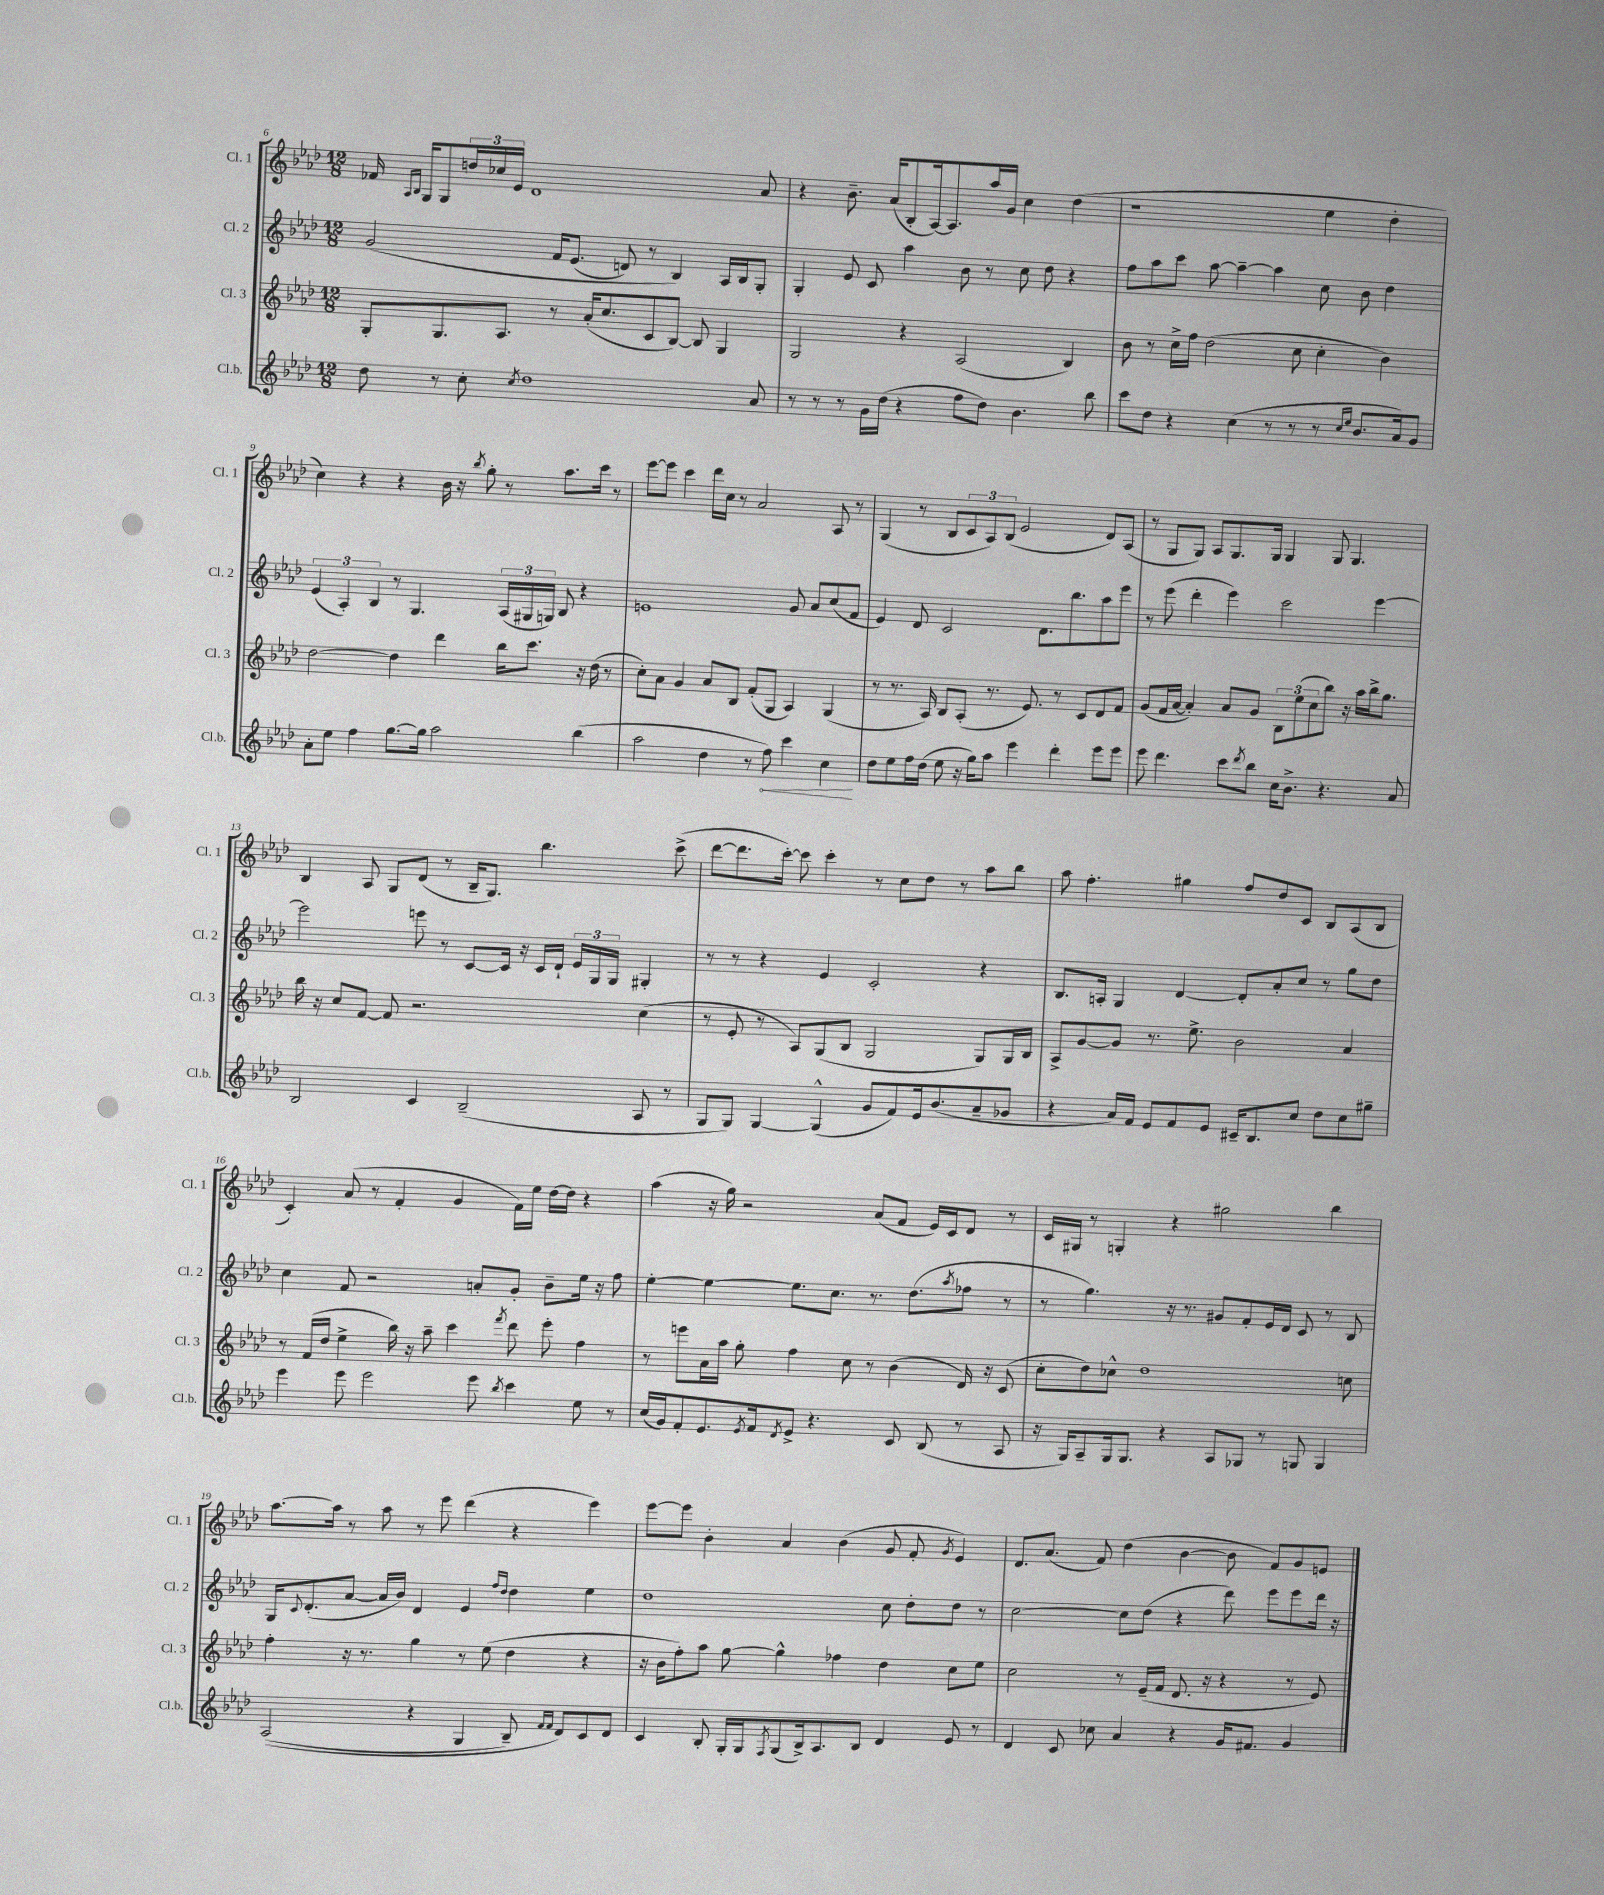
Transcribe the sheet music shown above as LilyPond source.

<<
\new StaffGroup <<
\new Staff = "s0" \with { instrumentName = "Cl. 1" shortInstrumentName = "Cl. 1" } {
    \clef treble \key aes \major \numericTimeSignature \time 12/8
    fes'16 \grace { aes16 bes16 } g16 g8 \tuplet 3/2 { d''16 ces''16 ees'16 } des'1 aes'8 |
    r4 bes'8.-- aes'16( bes8-. aes16~) aes8. aes''16 g'16 c''4 des''4( |
    r1 ees''4 des''4-. |
    c''4) r4 r4 bes'16 r16 \acciaccatura { bes''8 } g''8-. r8 aes''8. c'''16 r8 |
    ees'''8~ ees'''8 c'''4 des'''16 c''16 r8 aes'2 aes8 r8 |
    g4( r8 bes8 \tuplet 3/2 { c'8 aes8) bes8( } ees'2 des'8) aes8( |
    r8 g8 g8) aes8 g8. g16 g4 g8 g4. |
    bes4 aes8 g8 des'8( r8 bes16-- g8.) bes''4. c'''8->( |
    des'''8~ des'''8. c'''16~-.) c'''8 c'''4-. r8 c''8 des''8 r8 aes''8 bes''8 |
    aes''8 f''4.-. gis''4 f''8 des''8 c'8 bes8 aes8( bes8 |
    c'4-.) aes'8( r8 f'4-. g'4 f'16) ees''16 des''16~ des''16 r4 |
    aes''4( r16 g''16) r2 aes'8( f'8 ees'16) c'16 des'8 r8 |
    c'16 gis16 r8 g4-. r4 gis''2 bes''4 |
    aes''8.~ aes''16 r8 aes''8 r8 ees'''8 des'''4( r4 ees'''4) |
    ees'''8~ ees'''8 bes'4-. aes'4 bes'4( g'8 f'8-. \acciaccatura { g'8 } ees'4) |
    des'8. aes'8.( f'8) des''4( bes'4~ bes'8 f'8) g'8 e'8 \bar "|." |
}
\new Staff = "s1" \with { instrumentName = "Cl. 2" shortInstrumentName = "Cl. 2" } {
    \clef treble \key aes \major \numericTimeSignature \time 12/8
    g'2\( f'16 ees'8.( d'8) r8 bes4\) aes16 bes16 g8-. |
    g4-. ees'8 c'8 aes''4 bes'8 r8 c''8 des''8 r4 |
    f''8 aes''8 c'''8 aes''8~ aes''4~-- aes''4 c''8 bes'8 des''4 |
    \tuplet 3/2 { ees'4( aes4-.) bes4 } r8 g4. \tuplet 3/2 { aes16( gis16 g16) } bes8 r4 |
    e'1 g'8 aes'8 c''8( f'8 |
    ees'4) des'8 c'2 des'8. bes''8. aes''8 ees'''8 |
    r8 ees'''8( des'''4-. ees'''4) c'''2 ees'''4~ |
    ees'''2 e'''8 r8 c'8~ c'16 r16 c'16 des'16-! \tuplet 3/2 { ees'16 g16 g16 } gis4-. |
    r8 r8 r4 ees'4 c'2-. r4 |
    bes8. a16-. g4 des'4~ des'8-. aes'8-. c''8 r8 g''8 des''8 |
    c''4 f'8 r2 a'8-. g'8-. bes'8-- ees''16 r16 f''8 |
    ees''4~-. ees''4~ ees''8. c''8. r8. des''8.( \acciaccatura { aes''8 } fes''8 r8 |
    r8 g''4.) r16 r8. gis'8 f'8-. ees'16 des'16 c'8 r8 bes8 |
    g16 \appoggiatura { c'8 } des'8.-.( aes'8~ aes'16 bes'16) des'4 ees'4 \grace { f''16 des''16 } des''4 ees''4 |
    des''1 c''8 des''8-. des''8 r8 |
    c''2~ c''8 des''8( r4 des'''8) ees'''8 ees'''8 des'''16 r16 \bar "|." |
}
\new Staff = "s2" \with { instrumentName = "Cl. 3" shortInstrumentName = "Cl. 3" } {
    \clef treble \key aes \major \numericTimeSignature \time 12/8
    g8-. g8. aes8. r8 aes'16-.( c''8. c'8 bes8~) bes8 g4 |
    g2 r4 aes2( bes4) |
    bes'8 r8 c''16-> f''16 des''2( c''8 c''4-. bes'4) |
    des''2~ des''4 des'''4 bes''16 c'''8. r16 des''16( r8 |
    c''8-.) aes'8 g'4 aes'8 bes8 f'8-.( g8 aes4) g4( |
    r8 r8. aes16) bes8 aes8-.( r8. ees'8.) r8 c'8 des'8 f'8 |
    g'8( f'16 aes'16~ aes'4-.) aes'8 g'8 \tuplet 3/2 { bes8 ees''8( c''8 } bes''8) r16 aes''16 bes''16-> g''8. |
    bes''16 r16 c''8 f'8~ f'8 r2. c''4( |
    r8 ees'8-. r8 aes8) g8( bes8 g2 g8) g16 bes16 |
    aes8-> g'8~ g'8 r8. ees''8.-> bes'2 aes'4 |
    r8 f'16( des''16 ees''4-> bes''16) r16 aes''8-- c'''4 \acciaccatura { f'''8 } des'''8 ees'''8-. f''4 |
    r8 e'''8 aes'16 aes''16 g''8-. f''4 c''8 r8 bes'4( des'16) r16 c'8( |
    c''8-. des''8) ces''8-^ des''1 c''8 |
    f''4-. r16 r8. g''4 r8 ees''8( des''4 r4 |
    r16 bes'16 f''8-.) aes''8 g''8~ g''4-^ fes''4 des''4 c''8 ees''8 |
    c''2 r8 ees'16--( f'16 des'8. r16 r4 r8 ees'8) \bar "|." |
}
\new Staff = "s3" \with { instrumentName = "Cl.b." shortInstrumentName = "Cl.b." } {
    \clef treble \key aes \major \numericTimeSignature \time 12/8
    des''8 r8 c''8-. \acciaccatura { c''8 } des''1 aes'8 |
    r8 r8 r8 g'16 des''16( r4 f''8 des''8) bes'4. bes''8 |
    c'''8 des''8 r4 c''4( r8 r8 r8 \grace { c''16 ees''16 } bes'8. aes'16) g'8 |
    aes'8-. ees''8 f''4 g''8.~ g''16 aes''2 bes''4( |
    aes''2 des''4 r8 \once \override Hairpin.circled-tip = ##t f''8\<) c'''4 c''4\! |
    des''8 ees''8 f''16 des''16( ees''8 r16 g''16) aes''8 ees'''4 des'''4-. ees'''8 ees'''8 |
    ees'''8 des'''4. c'''8 \acciaccatura { des'''8 } bes''8 c''16 bes'8.-> r4. aes'8 |
    bes2 c'4 bes2--( aes8 r8 |
    g8 g8) g4~ g4-^( g'8 f'8) ees'16 bes'8.( aes'8-- ges'8 |
    r4 aes'16) f'16 ees'8 f'8 ees'8 cis'16-- bes8. c''8 des''8 c''8 gis''8-- |
    ees'''4 ees'''8 ees'''2 ees'''8 \acciaccatura { bes''8 } c'''4 ees''8 r8 |
    c''16( g'16) f'8-. ees'8. \acciaccatura { ees'8 } f'16 \acciaccatura { des'8 } ees'8-> r4. c'8 bes8( r8 aes8 |
    r16 g16) aes8-- g16 g8. r4 aes8 ges8 r8 g8 g4 |
    aes2(\( r4 g4 bes8--) \grace { f'16 f'16 } des'8\) c'8 des'8 |
    c'4 bes8-. g16-. g16 \acciaccatura { f8 } g8( bes16->) aes8. bes8 des'4 ees'8 r8 |
    des'4 c'8 ces''8 aes'4 r4 g'16 fis'8. g'4 \bar "|." |
}
>>
>>
\layout { \context { \Score currentBarNumber = #6 } }
